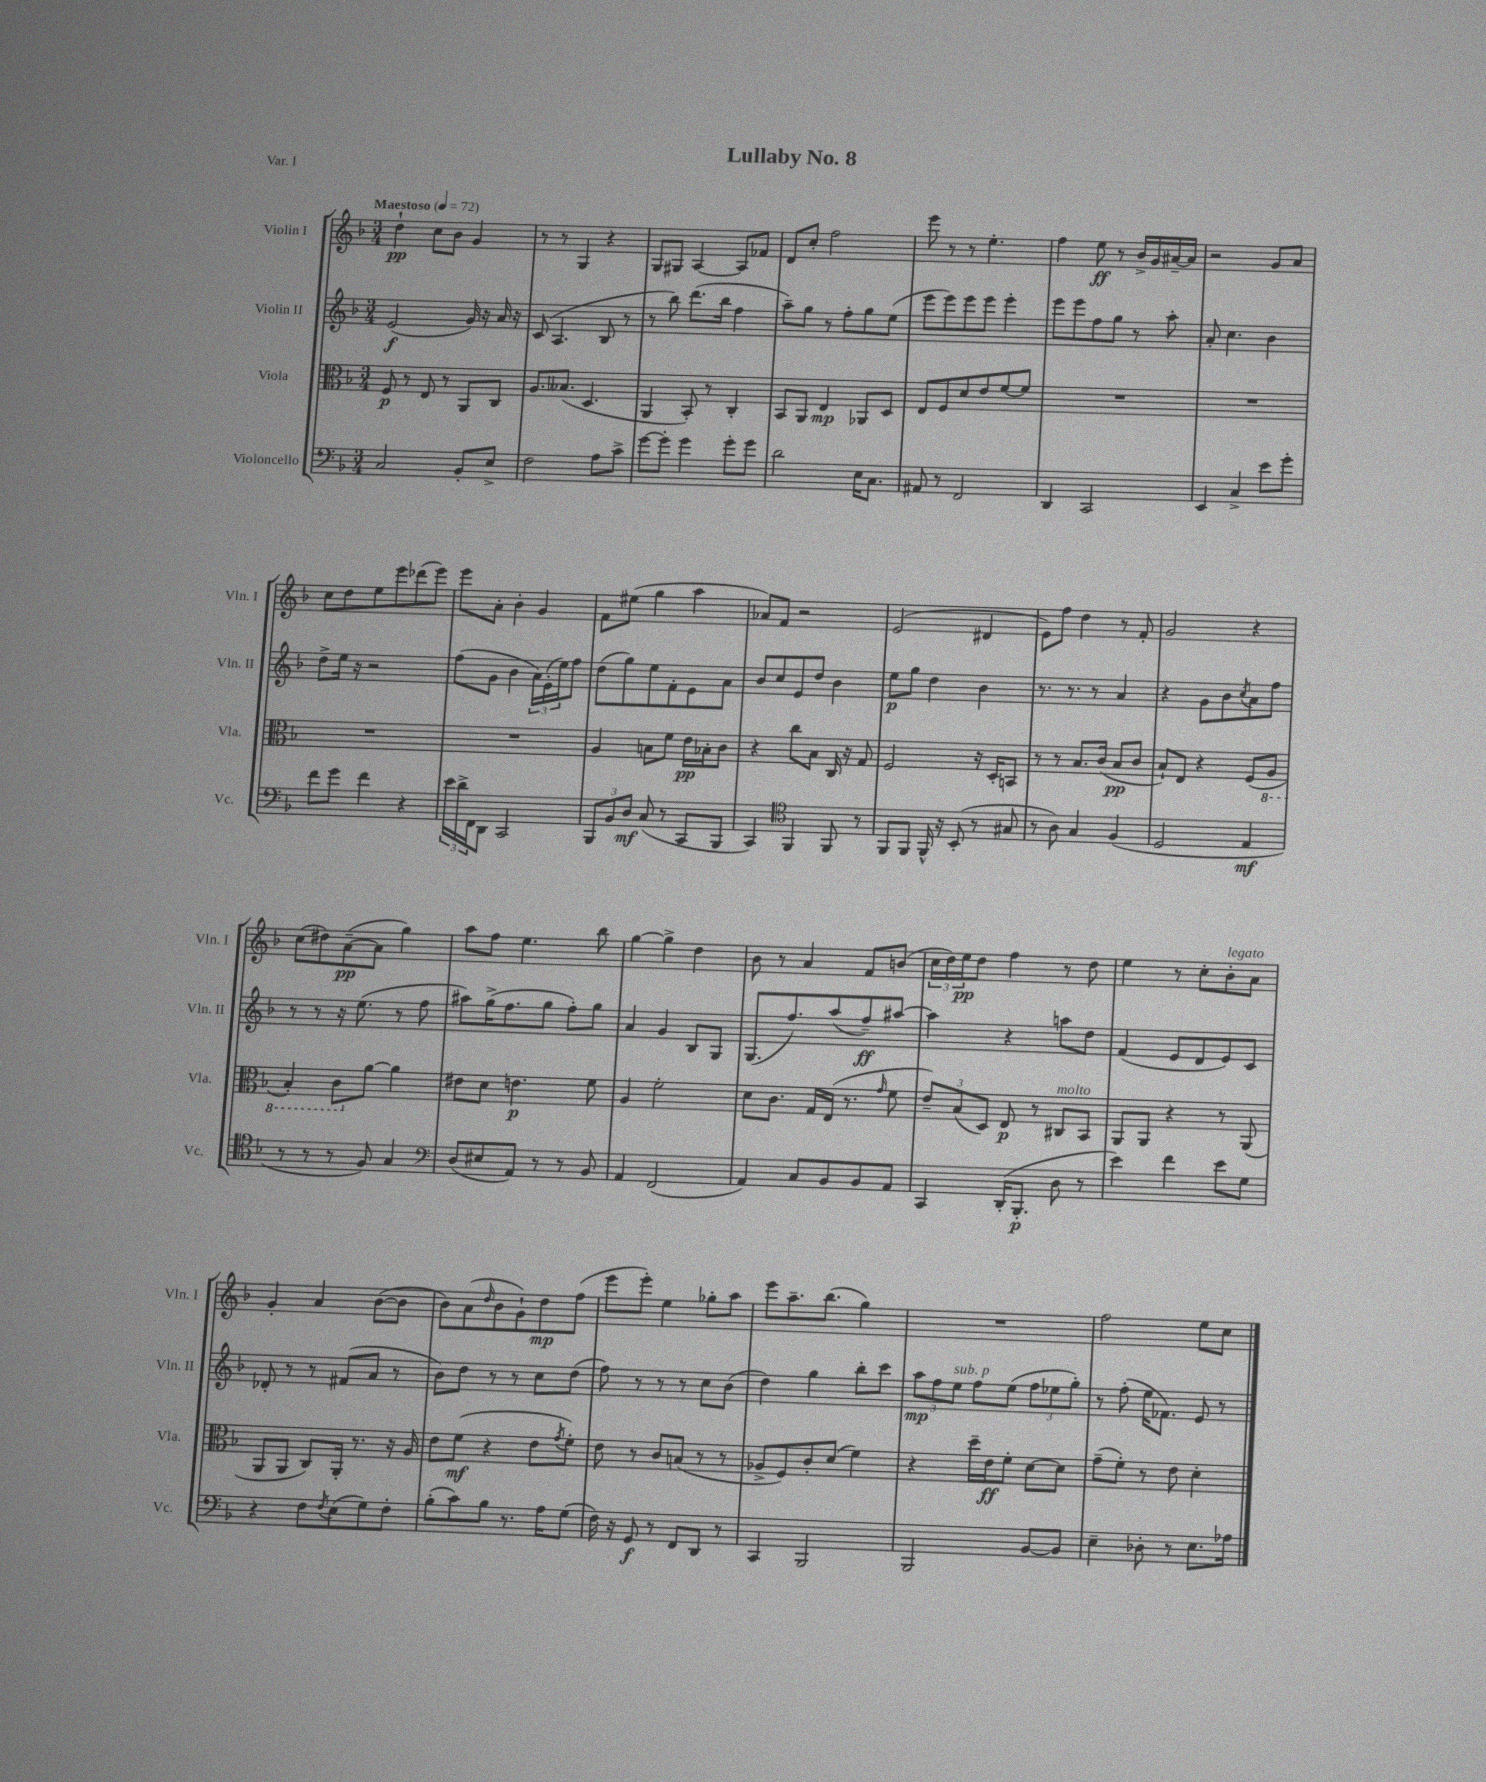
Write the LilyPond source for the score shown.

\header { title = "Lullaby No. 8" piece = "Var. I" }
<<
\new StaffGroup <<
\new Staff = "s0" \with { instrumentName = "Violin I" shortInstrumentName = "Vln. I" } {
    \clef treble \key f \major \numericTimeSignature \time 3/4 \tempo "Maestoso" 4 = 72
    d''4-!\pp c''8 bes'8 g'4 |
    r8 r8 g4 r4 |
    g8 gis8 a4~ a8 fes'8 |
    d'8 c''8-. f''2 |
    e'''8 r8 r8 e''4.-. |
    f''4 e''8\ff r8 bes'16-> g'16 ais'16~-- ais'16 |
    r2 g'8 a'8 |
    c''8 d''8 e''8 e'''8 des'''8( e'''8) |
    e'''8 a'8-. bes'4-. g'4 |
    f'8 eis''8( g''4 a''4 |
    aes'8) f'8 r2 |
    e'2( dis'4 |
    e'8) f''8 d''4 r8 f'8-. |
    g'2 r4 |
    c''8( dis''8) a'8~--\pp( a'8 g''4) |
    a''8 f''8 e''4. bes''8 |
    g''4~ g''4-> d''4 |
    bes'8 r8 a'4 f'8 b'8( |
    \tuplet 3/2 { c''16 d''16) e''16\pp } d''8 f''4 r8 d''8 |
    e''4 r8 c''8-. bes'8-.^\markup { \italic "legato" } a'8 |
    g'4-. a'4 bes'8~( bes'8 |
    bes'8) a'8( \grace { d''16 } bes'8 g'8-!) d''8\mp f''8( |
    e'''8 e'''8-.) e''4 ges''8-. a''8 |
    e'''8 a''8.-- bes''8.( g''4) |
    R2. |
    f''2 e''8 c''8 \bar "|." |
}
\new Staff = "s1" \with { instrumentName = "Violin II" shortInstrumentName = "Vln. II" } {
    \clef treble \key f \major \numericTimeSignature \time 3/4
    e'2\f( g'16) r16 a'16 r16 |
    c'8( a4. bes8 r8 |
    r8 bes''8) d'''8.( bes''16 f''4 |
    a''8--) g''8 r8 f''8-. g''8 e''8( |
    e'''8 e'''8) e'''8 e'''8 e'''4-. |
    e'''8 e'''8 f''8 g''8 r8 a''8-. |
    a'8-. c''4. bes'4 |
    d''8-> e''16 r16 r2 |
    f''8( g'8 bes'4 \tuplet 3/2 { a'16) e'16-.( e''16) } f''8 |
    d''8( g''8) e''8 f'8-. e'8 a'8 |
    bes'8 c''8 e'8 d''8 bes'4 |
    e''8\p g''8 d''4 bes'4 |
    r8. r8. r8 a'4 |
    r4 g'8 bes'8 \acciaccatura { c''8 } a'8 f''8 |
    r8 r8 r16 e''8.( r8 f''8 |
    ais''8) g''16->( f''8. g''8 f''8-.) g''8 |
    a'4 g'4 bes8 g8 |
    g8.( f''8.) a''8( f''8--\ff) ais''8~ |
    ais''4 r4 a''8 d''8 |
    f'4( e'8 d'8 e'8) c'8 |
    des'8-. r8 r8 fis'8( a'8 r8 |
    bes'8) d''8 r8 r8 c''8 d''8( |
    f''8) r8 r8 r8 c''8 bes'8( |
    d''4) g''4 bes''8-. c'''8 |
    \tuplet 3/2 { a''8\mp f''8 e''8^\markup { \italic "sub. p" } } f''8 e''8( \tuplet 3/2 { f''8 ees''8 g''8-.) } |
    r8 f''8-.( e''16 fes'8.) e'8 r8 \bar "|." |
}
\new Staff = "s2" \with { instrumentName = "Viola" shortInstrumentName = "Vla." } {
    \clef alto \key f \major \numericTimeSignature \time 3/4
    f8\p r8 e8 r8 a,8 c8 |
    a8. beses8.( d4. |
    a,4 bes,8-.) r8 c4-. |
    bes,8 a,8 e4\mp aes,8 d8 |
    e8 f8 d'8 e'8 f'8~ f'8 |
    R2. |
    R2. |
    R2. |
    R2. |
    a4 b8 f'8 e'16\pp bes16-. c'8 |
    r4 c''8 bes8 c16 r16 g8 |
    f2 r16 d16-. b,8 |
    r8 r8 bes8. c'16( bes8\pp c'8 |
    bes8-!) e8 r4 f8( \ottava #-1 a,8 |
    bes,4-.) c8 \ottava #0 a'8~ a'4 |
    eis'8 d'8 e'4.\p f'8 |
    a4 f'2-. |
    d'8 c'8. g16 e16( r8. \grace { g'16 } f'8 |
    \tuplet 3/2 { e'8--) bes8( d8) } e8\p r8 cis8^\markup { \italic "molto" } bes,8 |
    a,8 a,8 r4 r8 a,8( |
    a,8 a,8 c8) a,16-. r8. r16 a16 |
    e'8 f'8\mf( r4 e'8 \acciaccatura { g'8 } f'8-.) |
    e'8 r8 c'8 b8( r8 r8 |
    aes8-> f8) c'8-. d'8( f'4) |
    r4 d''16-- e'16\ff f'8-. d'8~ d'8 |
    g'8--( f'8-.) r8 e'8 d'4-. \bar "|." |
}
\new Staff = "s3" \with { instrumentName = "Violoncello" shortInstrumentName = "Vc." } {
    \clef bass \key f \major \numericTimeSignature \time 3/4
    c2 bes,8-. e8-> |
    f2 a8 c'8-> |
    g'8~ g'8-. g'4 g'8-. g'8 |
    d'2 e16 c8. |
    ais,8 r8 f,2 |
    d,4 c,2 |
    e,4 c4-> e'8 g'8-. |
    f'8 g'8 f'4 r4 |
    \tuplet 3/2 { e'16 d'16-> f,16 } d,8 c,2 |
    \tuplet 3/2 { bes,,8 bes,8 d8\mf } c8( r8 c,8 bes,,8 |
    c,4) \clef tenor f,4 f,8 r8 |
    f,8 f,8 f,16-^ r16 bes,8-.( r8 gis8 |
    r8 a8) g4 f4( |
    d2 e4\mf |
    r8 r8 r8 f8) g4 |
    \clef bass d8( eis8 a,8) r8 r8 bes,8 |
    a,4 f,2( |
    a,4) c8 bes,8 bes,8 a,8 |
    c,4 d,16-.( bes,,8.-.\p d8 r8 |
    e'4) f'4 e'8 g8 |
    r4 f8 \acciaccatura { f8 } e8( g8) f8-. |
    bes8-.( c'8) bes8 r8. a16 g8( |
    f16) r16 g,8\f r8 f,8 d,8 r8 |
    c,4 bes,,2 |
    bes,,2 bes,8~ bes,8 |
    e4-- des8-. r8 e8. aes16 \bar "|." |
}
>>
>>
\layout { \context { \Score \remove "Bar_number_engraver" } }
